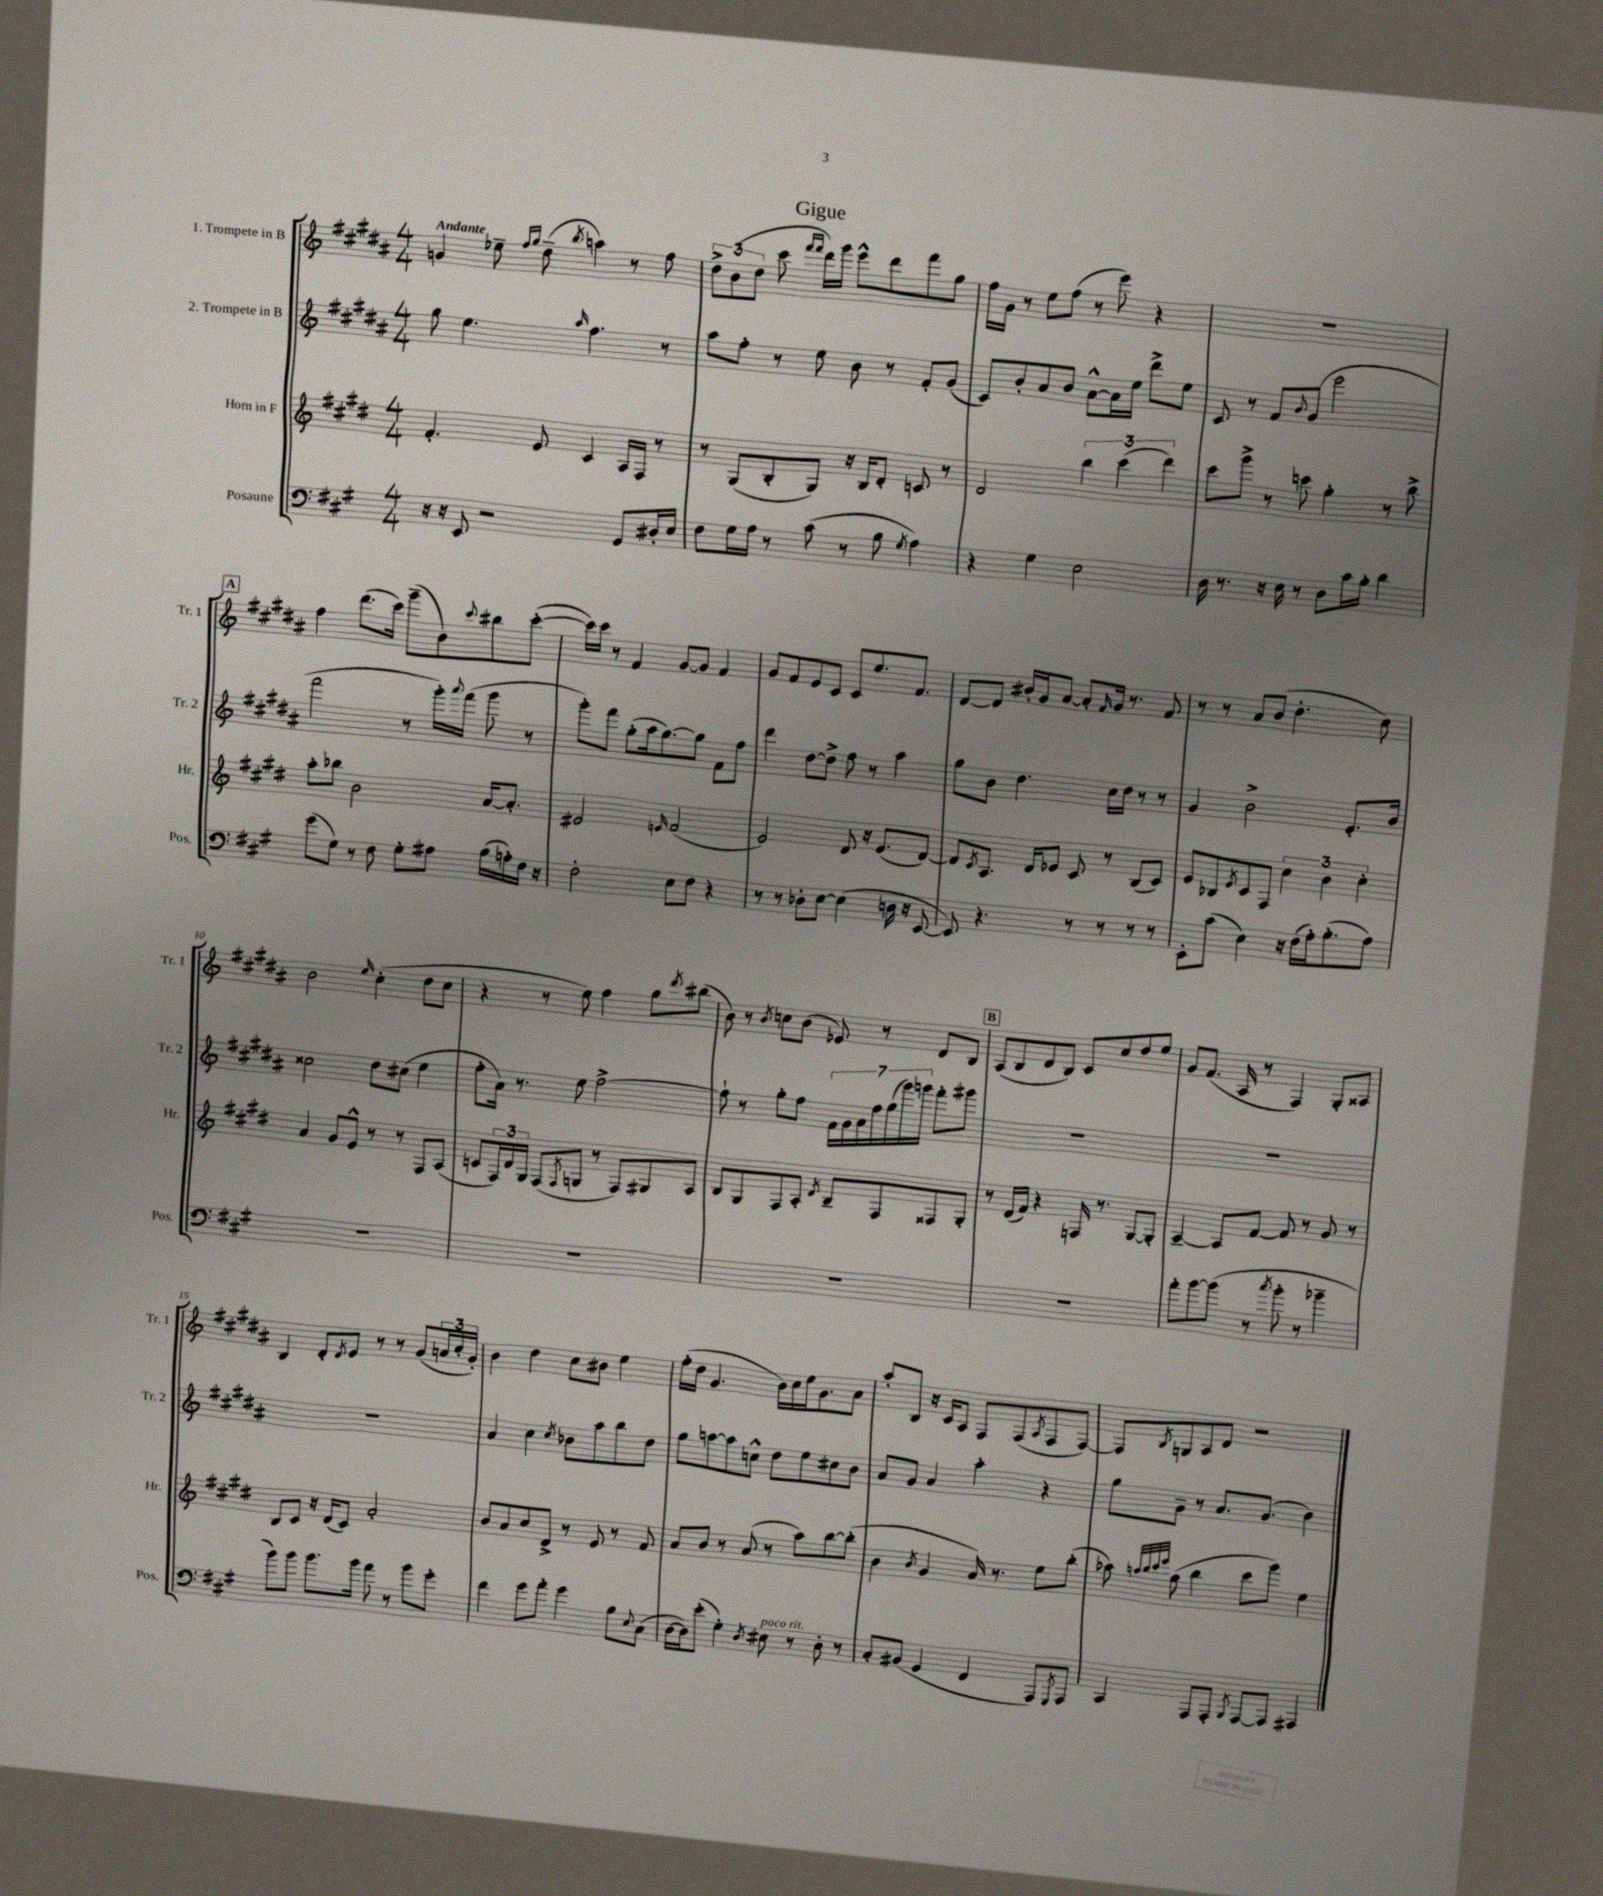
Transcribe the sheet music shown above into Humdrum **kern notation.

**kern	**kern	**kern	**kern
*staff4	*staff3	*staff2	*staff1
*clefF4	*clefG2	*clefG2	*clefG2
*k[f#c#g#]	*k[f#c#g#d#]	*k[f#c#g#d#a#]	*k[f#c#g#d#a#]
*M4/4	*M4/4	*M4/4	*M4/4
16r	4.f#'	8gg#	4g
16r	.	.	.
8EE	.	4.ee	.
2r	.	.	8ee-~
.	.	.	16qqff#
.	.	.	16qqgg#
.	8e	.	(8dd#~
.	.	16qqaa#	8qbb
.	4c#	4.ff#	4aa)
8GG#	16A	.	8r
.	16F#	.	.
16D#'	8r	8r	8ff#
16E	.	.	.
=	=	=	=
8F#	8r	8aa#	12dd#^
.	.	.	(12b
16G#	(8G#	8ff#'	.
.	.	.	12dd#
16A	.	.	.
8r	8B'	8r	8ccc#
.	.	.	16qqfff#
.	.	.	16qqfff#
(8c#	8G#)	8ee	16ddd#)
.	.	.	16ggg#
8r	16r	8b	8eee^^
.	16B	.	.
8B	8d#'	8r	8ddd#
8qG#	.	.	.
4A)	8c	8f#'	8fff#
.	8r	(8g#	8gg#
=	=	=	=
4r	2d#	8c#)	16ff#
.	.	.	16g#
.	.	8b'	8r
4G#	.	8a#	8ee
.	.	8b	(8ff#
2E	6bb	[8a#^^	8r
.	.	16a#]	8eee)
.	(6ccc#	.	.
.	.	16ee	.
.	.	8ddd#^	4r
.	6ddd#)	.	.
.	.	8ee	.
=	=	=	=
16D	8ccc#	8c#	1r
8.r	.	.	.
.	8ggg#^	8r	.
16r	8r	8f#	.
16E	.	.	.
.	.	8qqb	.
8r	8ccc	(8g#	.
8D	4gg#'	2eee	.
16c#	.	.	.
16B'	.	.	.
4d	8r	.	.
.	8bb^	.	.
=	=	=	=
(8g#	8aa'	2fff#	4ff#
8G#)	8bb-	.	.
8r	2b	.	(8.ddd#
8F#	.	.	.
.	.	.	16ccc#)
8G#'	.	8r	(8ggg#~
8A#	.	16ggg#')	8b)
.	.	8qqaaa#	.
.	.	(16fff#	.
.	.	.	8qqccc#
(16B	[16a	8ggg#	8bb#
16A')	8.a']	.	.
16F#	.	8r	([8ccc#'
16r	.	.	.
=	=	=	=
2F#'	2e#	8ggg#')	16ccc#])
.	.	.	16ccc#
.	.	8fff#	8r
.	.	(8gg#'	4f#
.	.	16aa#	.
.	.	[8.gg#)	.
.	16qqe	.	.
8E	(2f#	.	[8g#
8F#	.	8gg#]	8g#]
4r	.	8f#	4f#
.	.	8ff#	.
=	=	=	=
8r	2e)	4ddd#	8g#
8r	.	.	8f#
8D-'	.	[8dd#	8e
[8E	.	8dd#^]	8c#
(4E]	8d#	8ff#	8c#
.	16r	8r	8.ee
.	(8.e	.	.
16D	.	4aa#	.
16r	.	.	8.f#
[8EE	[8d#)	.	.
=	=	=	=
8EE])	8d#]	8gg#	[8d#
.	8qc#	.	.
4.r	8.A	8b	8d#]
.	.	4.dd#	16b#'
.	16d#	.	16g#
.	8e-	.	[8a#
8r	8c#	.	8a#']
.	.	.	16qqf#
8r	8r	16cc#	16g#
.	.	16dd#	8.r
8r	(8B	8r	.
8r	8c#)	8r	8f#
=	=	=	=
8EE'	8e	4g#	8r
(8c#	8B-	.	8r
.	8qe	.	.
4E)	8c#	2b^	8a#
.	8F#	.	(8b
16r	6cc#	.	4.dd#'
(16F#	.	.	.
16A')	.	.	.
.	6b	.	.
(8.B'	.	.	.
.	.	8.e'	.
.	6cc#'	.	.
8A)	.	.	8cc#)
.	.	16b	.
=	=	=	=
1r	4a	2cc##	2b
.	8g#	.	.
.	8e^^	.	.
.	.	.	16qqee
.	8r	8dd#	(4cc#'
.	8r	(8cc#	.
.	8F#	4ee	8dd#
.	(8A	.	8cc#
=	=	=	=
1r	8c	8ff#'	4r
.	24F#)	16a#)	.
.	24d#	.	.
.	.	8.r	.
.	24G#	.	.
.	(8F#	.	8r
.	8qF#	.	.
.	8G	8ee	8ee)
.	8r	[2ff#^	4ff#
.	8F#)	.	.
.	8G#	.	8gg#
.	.	.	8qddd#
.	8A	.	(8bb#
=	=	=	=
1r	8B	8ff#`]	8b)
.	8G#	8r	8r
.	.	.	8qb
.	8F#	8gg#'	8cc
.	8A'	8ff#	(8b
.	8qd#	.	.
.	8B~	28f#	8e-)
.	.	28g#	.
.	.	28a#	.
.	.	28ff#	.
.	8F#	.	8r
.	.	(28gg#	.
.	.	28ggg#)	.
.	.	28ggg	.
.	8F##	8fff#'	8d#
.	8G#'	8ggg#	8B
=	=	=	=
1r	8r	1r	(8A#
.	(16d#	.	8B
.	16f#)	.	.
.	4r	.	8d#
.	.	.	8B)
.	16F	.	8c#
.	8.r	.	.
.	.	.	8cc#
.	[8G#	.	8dd#
.	8G#']	.	8ee
=	=	=	=
8a'	[4A~	1r	8g#
[8b	.	.	(8.f#
(8b]	8A]	.	.
.	.	.	16A#
8r	[8f#	.	8r
8qcc#	.	.	.
8b'	8f#]	.	4F#)
8r	8r	.	.
4b-~	8g#	.	8G#'
.	8r	.	8A##
=	=	=	=
8b)	8B	1r	4B
8b	8c#	.	.
8.b	16r	.	8d#'
.	(16d#	.	.
.	.	.	8qd#
.	8c#)	.	8e
16b	.	.	.
8a	2a'	.	8r
8r	.	.	8r
8b	.	.	(8g#
8g#'	.	.	24a
.	.	.	24cc#'
.	.	.	24g#')
=	=	=	=
4f#	8b	4a#	4b
.	8a	.	.
8g#	8cc#	4cc#	4dd#
8a'	8d#^	.	.
.	.	8qcc#	.
4g#	8r	8b-	8cc#
.	8e	8aa#	8b#
8B	8r	8bb	4ee
8qqE	.	.	.
(8C#	8f#	8dd#	.
=	=	=	=
[16D	8a	8gg#	(16ff#'
16D])	.	.	16dd#
(8e'	8b	[8aa	4.g#
4G#')	8r	8aa]	.
.	(8a	8cc^^	.
8qD	.	.	.
8E#	8r	8dd#	16b)
.	.	.	16cc#
8r	8aa)	8ee	16ee
.	.	.	8.g#
8D'	[8bb	8cc#	.
8r	(8bb']	8b	8a#
=	=	=	=
8C#'	4b	8a#	8aa#'
(8BB#	.	8g#	8B
.	8qb	.	.
4GG#	4g#	4a#	16r
.	.	.	16c#
.	.	.	8A#
4FF#	16a)	4aa#'	8F#
.	8.r	.	.
.	.	.	(8F#
.	.	.	8qA#
8AAA)	8ee	4r	8F#
8qGGG#	.	.	.
8AAA	(8bb'	.	[8F#)
=	=	=	=
4CC#	8aa-)	8gg#	8F#]
.	32qqaa	.	.
.	32qqbb	.	.
.	32qqccc#	.	.
.	32qqeee	.	8qB
.	(8gg#	8g#~	8G
8AAA	4bb	8r	8A#
8AAA'	.	8.a#	8d#
8qBBB	.	.	.
[8AAA	8ccc#	.	2r
.	.	(8.g#	.
8AAA]	8ggg#)	.	.
4AAA#	4ee	4b)	.
==	==	==	==
*-	*-	*-	*-
